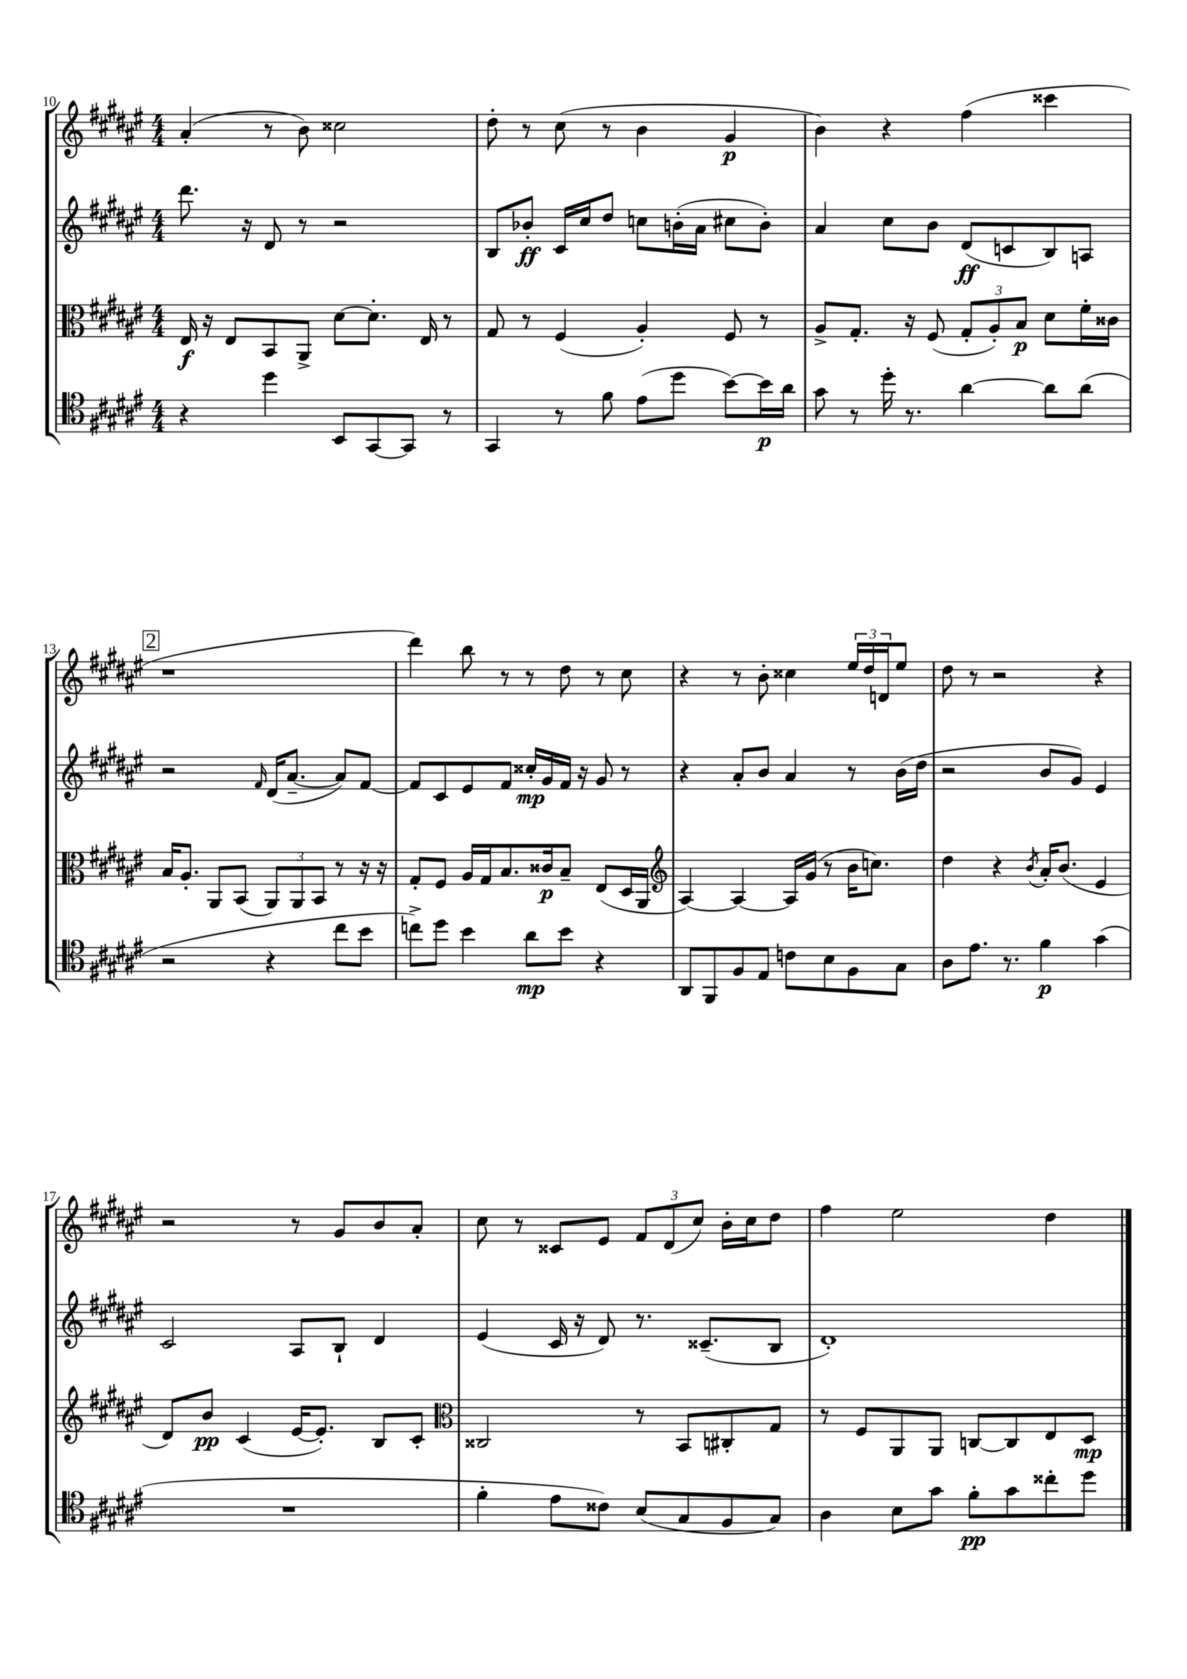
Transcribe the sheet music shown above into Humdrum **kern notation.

**kern	**dynam	**kern	**dynam	**kern	**dynam	**kern	**dynam
*part4	*part4	*part3	*part3	*part2	*part2	*part1	*part1
*staff4	*staff4	*staff3	*staff3	*staff2	*staff2	*staff1	*staff1
*clefC4	*	*clefC3	*	*clefG2	*	*clefG2	*
*k[f#c#g#d#a#e#]	*	*k[f#c#g#d#a#e#]	*	*k[f#c#g#d#a#e#]	*	*k[f#c#g#d#a#e#]	*
*M4/4	*	*M4/4	*	*M4/4	*	*M4/4	*
=10	=10	=10	=10	=10	=10	=10	=10
4r	.	16E#/	f	8.ddd#\	.	(4a#'/	.
.	.	16r	.	.	.	.	.
.	.	8E#/L	.	.	.	.	.
.	.	.	.	16r	.	.	.
4dd#\	.	8BB/	.	8d#/	.	8r	.
.	.	8AA#^/J	.	8r	.	8b\)	.
8BB/L	.	[8d#\L	.	2r	.	2cc##X\	.
[8GG#/	.	8.d#'\J]	.	.	.	.	.
8GG#/J]	.	.	.	.	.	.	.
.	.	16E#/	.	.	.	.	.
8r	.	8r	.	.	.	.	.
=11	=11	=11	=11	=11	=11	=11	=11
4GG#/	.	8G#/	.	8B/L	.	8dd#'\	.
.	.	8r	.	8b-X'/J	ff	8r	.
8r	.	(4F#/	.	16c#/LL	.	(8cc#\	.
.	.	.	.	16cc#/J	.	.	.
8f#\	.	.	.	8dd#/J	.	8r	.
(8e#\L	.	4A#'/)	.	8ccn\L	.	4b\	.
8dd#\J	.	.	.	(16bn'\L	.	.	.
.	.	.	.	16a#\JJ	.	.	.
[8b\L)	.	8F#/	.	8cc#X\L	.	4g#/	p
16b\L]	p	8r	.	8b'\J)	.	.	.
16a#\JJ	.	.	.	.	.	.	.
=12	=12	=12	=12	=12	=12	=12	=12
8g#\	.	8A#^/L	.	4a#/	.	4b\)	.
8r	.	8.G#'/J	.	.	.	.	.
16dd#'\	.	.	.	8cc#\L	.	4r	.
8.r	.	16r	.	.	.	.	.
.	.	(8F#/	.	8b\J	.	.	.
[4a#\	.	12G#'/L	.	(8d#/L	ff	(4ff#\	.
.	.	12A#'/)	.	.	.	.	.
.	.	.	.	8cn/	.	.	.
.	.	12B/J	p	.	.	.	.
8a#\L]	.	8d#\L	.	8B/)	.	4ccc##X\	.
(8a#\J	.	16f#'\L	.	8An/J	.	.	.
.	.	16c##X\JJ	.	.	.	.	.
!!LO:LB:g=z
!!LO:REH:place=s1:t=2
=13	=13	=13	=13	=13	=13	=13	=13
2r	.	16B/KL	.	2r	.	1r	.
.	.	8.A#'/J	.	.	.	.	.
.	.	8AA#/L	.	.	.	.	.
.	.	(8BB/J	.	.	.	.	.
.	.	.	.	16qqf#/	.	.	.
4r	.	12AA#/L)	.	(16d#/KL	.	.	.
.	.	.	.	[8.a#~/J	.	.	.
.	.	12AA#/	.	.	.	.	.
.	.	12BB/J	.	.	.	.	.
8cc#\L	.	8r	.	8a#/L])	.	.	.
8b\J	.	16r	.	[8f#/J	.	.	.
.	.	16r	.	.	.	.	.
=14	=14	=14	=14	=14	=14	=14	=14
8ccn^\L)	.	8G#'/L	.	8f#/L]	.	4ddd#\)	.
8dd#\J	.	8F#/J	.	8c#/	.	.	.
4b\	.	16A#/LL	.	8e#/	.	8bb\	.
.	.	16G#/J	.	.	.	.	.
.	.	8.B/	.	8f#/J	.	8r	.
8a#\L	mp	.	.	16cc##X'/LL	mp	8r	.
.	.	16c##X/k	p	16g#/	.	.	.
8b\J	.	8B~/J	.	16f#/JJ	.	8dd#\	.
.	.	.	.	16r	.	.	.
4r	.	(8E#/L	.	8g#/	.	8r	.
.	.	16D#/L	.	8r	.	8cc#\	.
.	.	16AA#/JJ	.	.	.	.	.
=15	=15	=15	=15	=15	=15	=15	=15
*	*	*clefG2	*	*	*	*	*
8AA#/L	.	[4A#/)	.	4r	.	4r	.
8FF#/	.	.	.	.	.	.	.
8F#/	.	4A#/_	.	8a#'/L	.	8r	.
8E#/J	.	.	.	8b/J	.	8b'\	.
8cn\L	.	16A#/LL]	.	4a#/	.	4cc##X\	.
.	.	(16g#/JJ	.	.	.	.	.
8B\	.	8r	.	.	.	.	.
8F#\	.	16b\KL	.	8r	.	24ee#/LL	.
.	.	.	.	.	.	24dd#/	.
.	.	8.ccn\J)	.	.	.	.	.
.	.	.	.	.	.	24dn/J	.
8G#\J	.	.	.	(16b\LL	.	8ee#/J	.
.	.	.	.	16dd#\JJ	.	.	.
=16	=16	=16	=16	=16	=16	=16	=16
8A#\L	.	4dd#\	.	2r	.	8dd#\	.
8.e#\J	.	.	.	.	.	8r	.
.	.	4r	.	.	.	2r	.
8.r	.	.	.	.	.	.	.
.	.	8qb/	.	.	.	.	.
4f#\	p	16a#'/KL	.	8b/L	.	.	.
.	.	(8.b/J	.	.	.	.	.
.	.	.	.	8g#/J)	.	.	.
(4g#\	.	4e#/	.	4e#/	.	4r	.
!!LO:LB:g=z
=17	=17	=17	=17	=17	=17	=17	=17
1r	.	8d#/L)	.	2c#/	.	2r	.
.	.	8b/J	pp	.	.	.	.
.	.	(4c#/	.	.	.	.	.
.	.	[16e#/KL	.	8A#/L	.	8r	.
.	.	8.e#'/J])	.	.	.	.	.
.	.	.	.	8B`/J	.	8g#/L	.
.	.	8B/L	.	4d#/	.	8b/	.
.	.	8c#'/J	.	.	.	8a#'/J	.
=18	=18	=18	=18	=18	=18	=18	=18
*	*	*clefC3	*	*	*	*	*
4f#'\	.	2C##X/	.	(4e#/	.	8cc#\	.
.	.	.	.	.	.	8r	.
8e#\L	.	.	.	16c#/	.	8c##X/L	.
.	.	.	.	16r	.	.	.
8c##X\J)	.	.	.	8d#/)	.	8e#/J	.
(8B/L	.	8r	.	8.r	.	12f#/L	.
.	.	.	.	.	.	(12d#/	.
8G#/	.	8BB/L	.	.	.	.	.
.	.	.	.	.	.	12cc#/J)	.
.	.	.	.	(8.c##X~/L	.	.	.
8F#/	.	8C#X'/	.	.	.	16b'\LL	.
.	.	.	.	.	.	16cc#\J	.
8G#/J)	.	8G#/J	.	8B/J	.	8dd#\J	.
=19	=19	=19	=19	=19	=19	=19	=19
4A#\	.	8r	.	1d#')	.	4ff#\	.
.	.	8F#/L	.	.	.	.	.
8B\L	.	8AA#/	.	.	.	2ee#\	.
8g#\J	.	8AA#/J	.	.	.	.	.
8f#'\L	pp	[8Cn/L	.	.	.	.	.
8g#\	.	8C/]	.	.	.	.	.
8cc##X'\	.	8E#/	.	.	.	4dd#\	.
8dd#\J	.	8D#/J	mp	.	.	.	.
==	==	==	==	==	==	==	==
*-	*-	*-	*-	*-	*-	*-	*-
